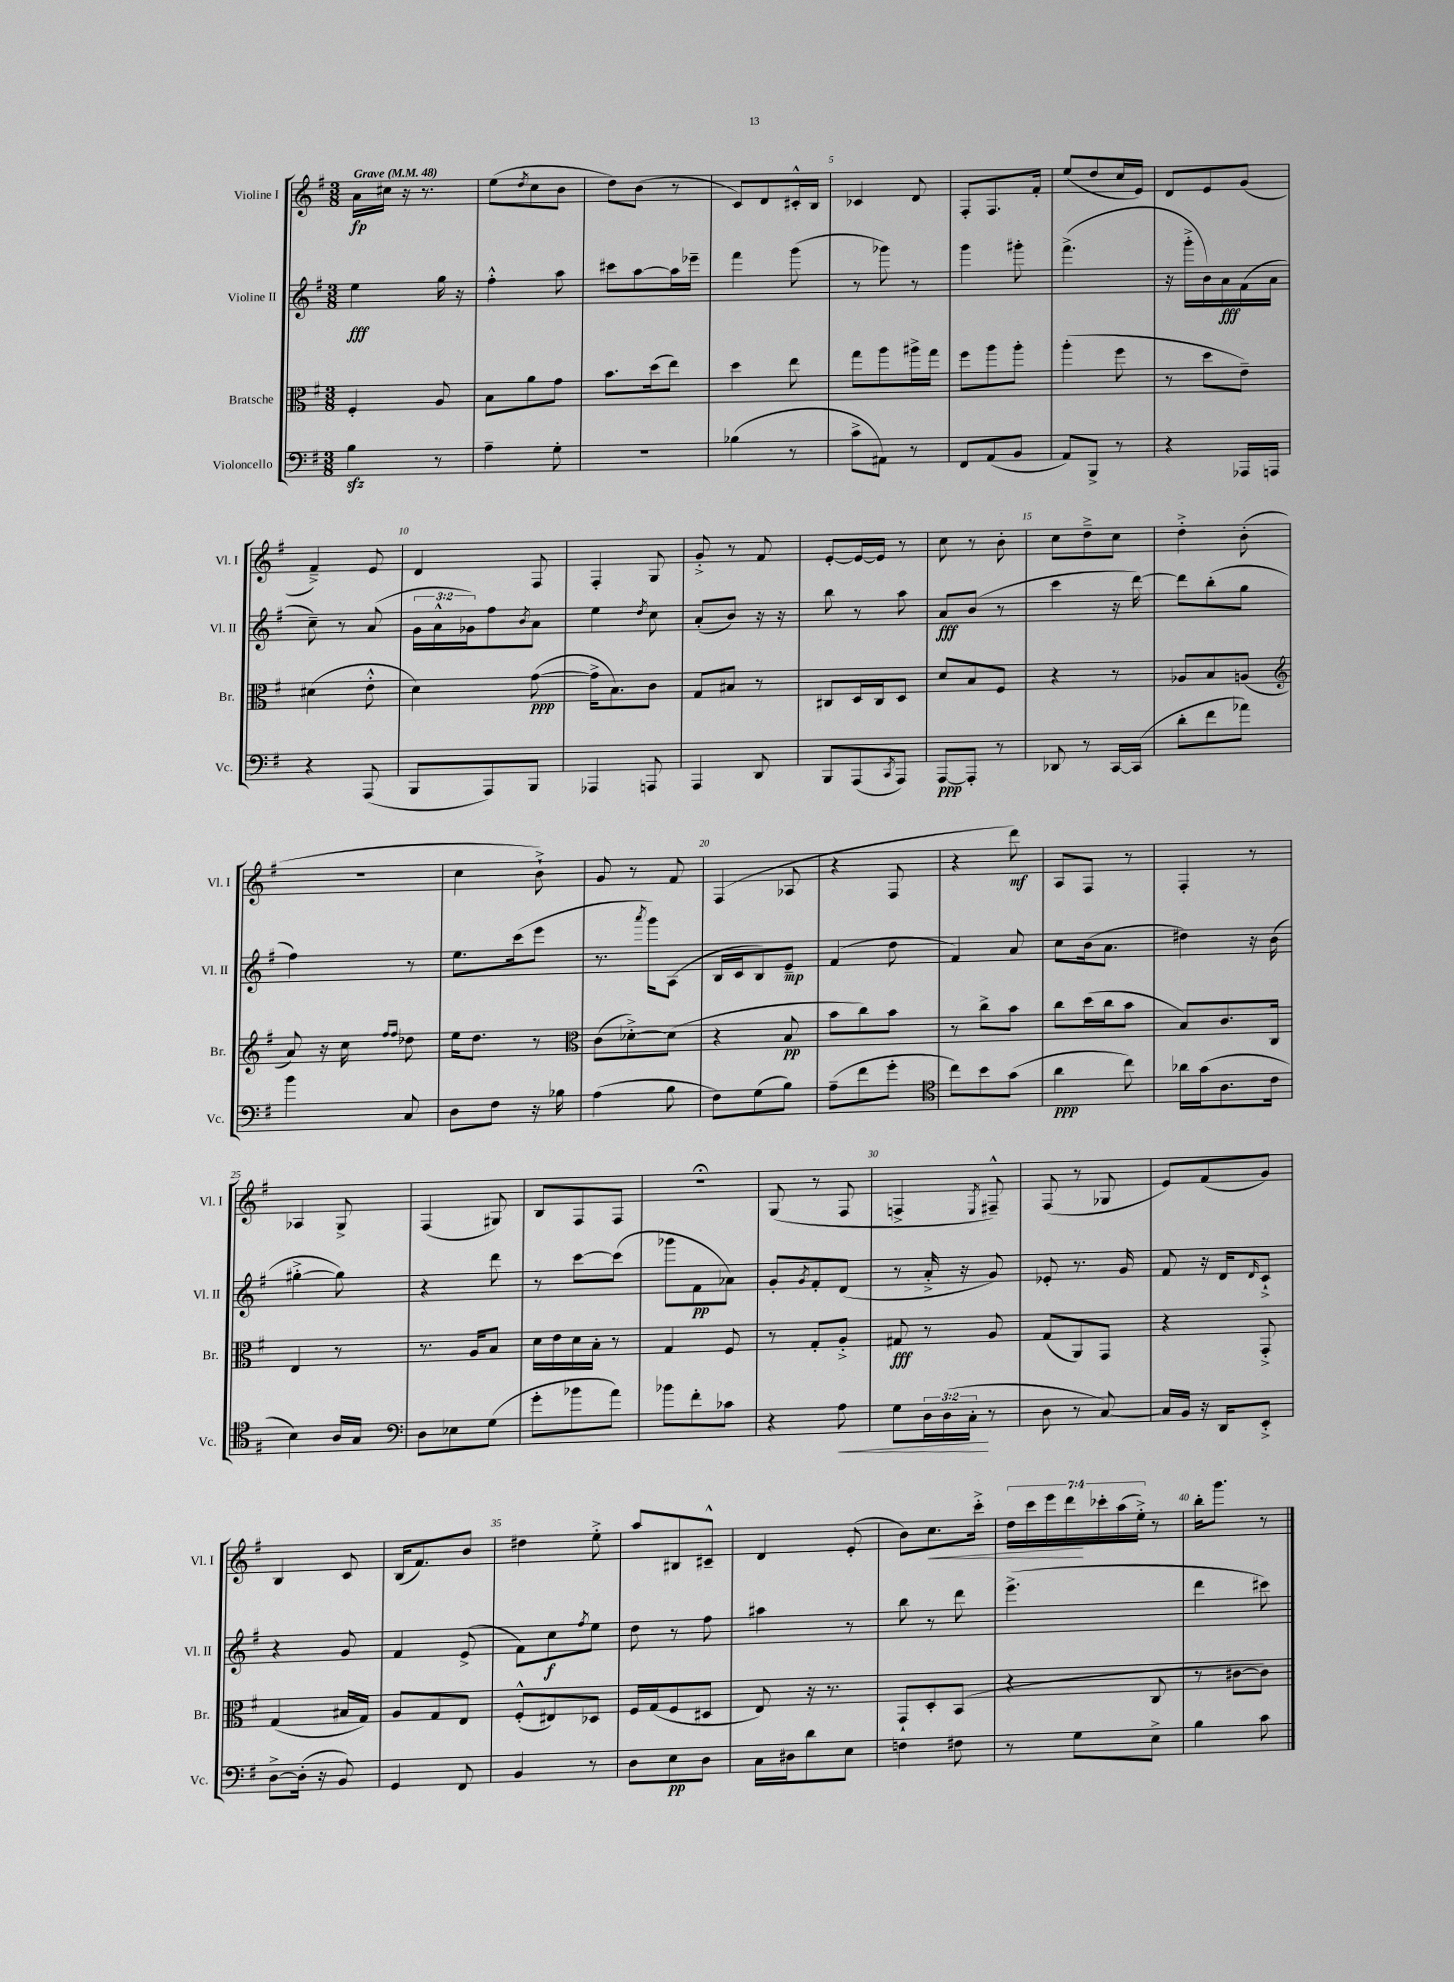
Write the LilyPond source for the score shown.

<<
\new StaffGroup <<
\new Staff = "s0" \with { instrumentName = "Violine I" shortInstrumentName = "Vl. I" } {
    \clef treble \key g \major \numericTimeSignature \time 3/8 \override Staff.TupletNumber.text = #tuplet-number::calc-fraction-text \tempo "Grave" 4 = 48
    a'16\fp cis''16 r16 r8. |
    e''8( \acciaccatura { d''8 } c''8 b'8 |
    d''8) b'8( r8 |
    c'8) d'8 cis'16-.-^ b16 |
    ces'4 d'8 |
    fis8-. fis8. fis'16-. |
    e''8( d''8 c''16 e'16) |
    d'8 e'8 g'8( |
    fis'4--->) e'8 |
    d'4 fis8 |
    fis4-. g8 |
    g'8-.-> r8 fis'8 |
    e'8~-. e'16~ e'16 r8 |
    c''8 r8 b'8-. |
    c''8 d''8---> c''8 |
    d''4-.-> b'8-.( |
    R4. |
    c''4 b'8-!->) |
    g'8 r8 fis'8 |
    fis4( aes8 |
    r4 fis8 |
    r4 d'''8\mf) |
    a8 fis8 r8 |
    fis4-. r8 |
    aes4 g8-> |
    fis4( gis8) |
    b8 fis8 fis8 |
    r4.\fermata |
    g8( r8 fis8 |
    f4-> \acciaccatura { e8 } fis8---^) |
    fis8( r8 ges8 |
    e'8) fis'8( g'8) |
    b4 c'8 |
    b16( fis'8.) b'8 |
    dis''4 e''8-.-> |
    a''8 bis8 cis'8---^ |
    d'4 e'8-.( |
    b'8) c''8.\< c'''16-.-> |
    \tuplet 7/4 { d''16 c'''16 e'''16 d'''16\! ces'''16-. a''16( e''16-.->) } r8 |
    b''16-. g'''8. r8 \bar "|." |
}
\new Staff = "s1" \with { instrumentName = "Violine II" shortInstrumentName = "Vl. II" } {
    \clef treble \key g \major \numericTimeSignature \time 3/8 \override Staff.TupletNumber.text = #tuplet-number::calc-fraction-text
    e''4\fff g''16 r16 |
    fis''4-.-^ a''8 |
    cis'''8 a''8~ a''16 ees'''16-- |
    fis'''4 g'''8( |
    r8 ges'''8) r8 |
    g'''4 gis'''8-. |
    fis'''4.->( |
    r16 g'''16-.-> b'16) a'16\fff fis'16( a'16 |
    c''8--) r8 a'8( |
    \tuplet 3/2 { g'16 a'16-^ ges'16) } fis''8 \acciaccatura { b'8 } a'8 |
    e''4 \acciaccatura { d''8 } c''8 |
    a'8-.( b'8) r16 r16 |
    b''8 r8 a''8 |
    a'8\fff b'8( r8 |
    c'''4 r16 d'''16~) |
    d'''8 b''8-.( g''8 |
    fis''4) r8 |
    e''8. c'''16( e'''8 |
    r8. \acciaccatura { a'''8 } g'''16) a8( |
    b16 c'16 b8) e'8--\mp |
    fis'4( d''8 |
    fis'4) a'8 |
    c''8 b'16( a'8. |
    dis''4) r16 b'16( |
    gis''4~-.-> gis''8) |
    r4 d'''8 |
    r8 c'''8~ c'''8( |
    ges'''8 fis'8\pp aes'8) |
    g'8-. \acciaccatura { g'8 } fis'8-. d'8( |
    r8 a'16-.-> r16 g'8) |
    ees'8-. r8. g'16 |
    fis'8 r16 d'16 \grace { d'16 } c'8-!-> |
    r4 g'8 |
    fis'4 e'8->( |
    fis'8) c''8\f \acciaccatura { fis''8 } e''8 |
    d''8 r8 fis''8 |
    ais''4 r8 |
    b''8 r8 d'''8 |
    e'''4.->( |
    d'''4 cis'''8) \bar "|." |
}
\new Staff = "s2" \with { instrumentName = "Bratsche" shortInstrumentName = "Br." } {
    \clef alto \key g \major \numericTimeSignature \time 3/8
    fis4-. a8 |
    b8 a'8 g'8 |
    b'8. d''16( e''8) |
    d''4 e''8 |
    g''8 a''8 ais''16-> g''16 |
    fis''8 a''8 a''8-. |
    a''4-.( fis''8 |
    r8 d''8 e'8--) |
    dis'4( e'8-.-^ |
    d'4) g'8~\ppp( |
    g'16-> b8.) c'8 |
    g8 bis8 r8 |
    cis8 d16 cis16 d8 |
    d'8 b8 fis8 |
    r4 r8 |
    aes8 b8 a8( |
    \clef treble a'8) r16 c''16 \grace { fis''16 fis''16 } des''8 |
    e''16 d''8. r8 |
    \clef alto c'8( des'8~-.->) des'8( |
    r4 b8\pp |
    b'8 c''8) b'8 |
    r8 c''8-> b'8 |
    c''8 d''16( c''16 b'8 |
    b8) c'8. c16 |
    e4 r8 |
    r8. a16 b8 |
    d'16 e'16 d'16 b16-. r8 |
    g4 fis8 |
    r8 g8-. a8-.-> |
    gis8\fff r8 a8 |
    g8( a,8) g,8 |
    r4 g,8-.-> |
    g4( bis16 g16) |
    a8 g8 e8 |
    fis8-.-^( eis8) des8 |
    fis16 g16( fis8 dis8 |
    e8) r16 r8. |
    g,8-! d8-. b,8( |
    r4 c8 |
    r8 cis'8~ cis'8) \bar "|." |
}
\new Staff = "s3" \with { instrumentName = "Violoncello" shortInstrumentName = "Vc." } {
    \clef bass \key g \major \numericTimeSignature \time 3/8 \override Staff.TupletNumber.text = #tuplet-number::calc-fraction-text
    b4\sfz r8 |
    a4-- g8-. |
    R4. |
    bes4( r8 |
    c'8-> ais,8) r8 |
    fis,8 a,8( b,8 |
    a,8) b,,8-> r8 |
    r4 aes,,16 a,,16 |
    r4 a,,8( |
    b,,8 a,,8) b,,8 |
    aes,,4 a,,8 |
    a,,4 d,8 |
    b,,8 a,,8( \acciaccatura { c,8 } a,,8) |
    a,,8~\ppp a,,8-. r8 |
    des,8 r8 c,16~ c,16( |
    d'8-. fis'8 aes'8) |
    b'4 c8 |
    d8 fis8 r16 bes16 |
    a4( b8 |
    fis8) g8( b8) |
    a8--( fis'8 g'8-. |
    \clef tenor c''8) b'8 g'8( |
    a'4\ppp c''8) |
    aes'16 g'16( a8. c'16 |
    b4) a16 g16 |
    \clef bass d8 ees8 g8( |
    g'8-. bes'8 a'8) |
    bes'8 fis'8-. ces'8 |
    r4 a8\< |
    g8 \tuplet 3/2 { d16 d16( c16-.\! } r8 |
    d8 r8 c8~) |
    c16 b,16 r16 d,16 e,8-.-> |
    d8~-> d16-.( r16 b,8) |
    g,4 fis,8 |
    b,4 r8 |
    d8 e8\pp d8 |
    c16 dis16 d'8 e8 |
    f4 fis8 |
    r8 g8 e8-> |
    b4 c'8 \bar "|." |
}
>>
>>
\layout { \context { \Score \override BarNumber.break-visibility = ##(#f #t #t) barNumberVisibility = #(every-nth-bar-number-visible 5) } }
